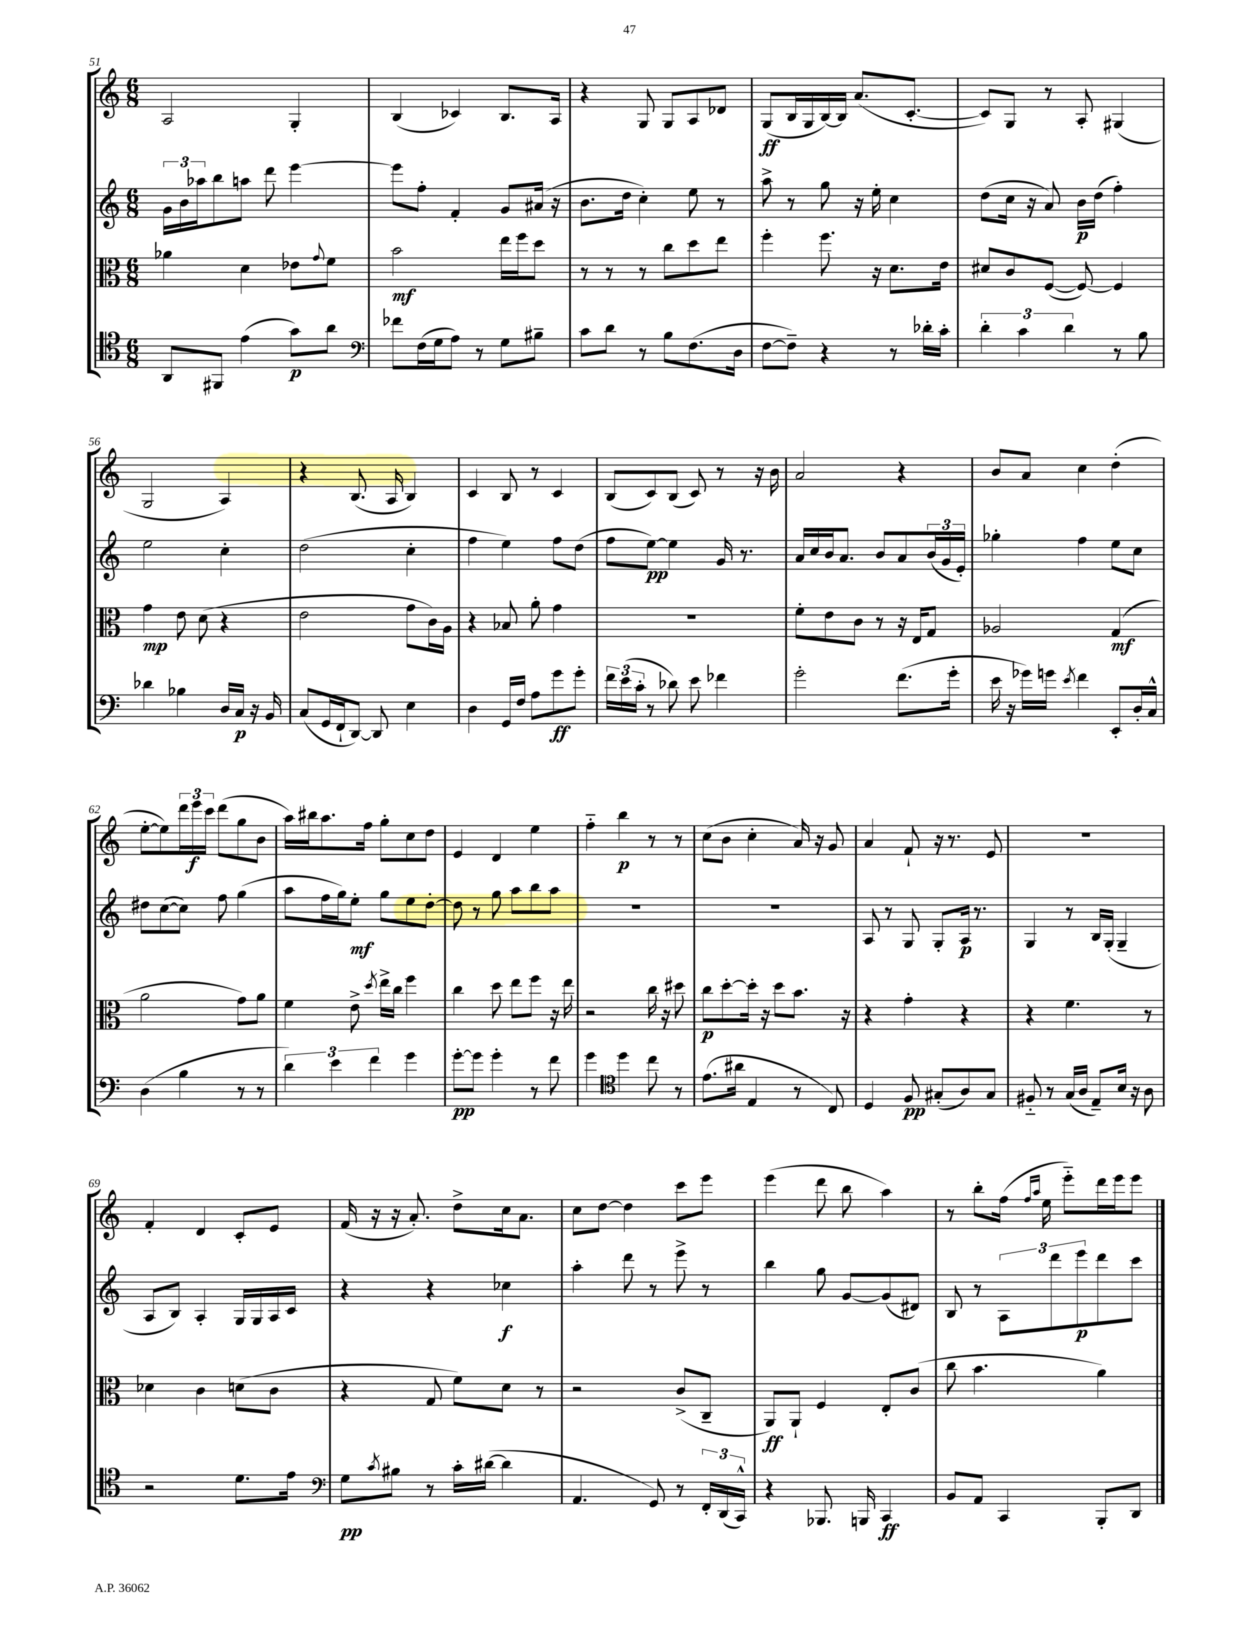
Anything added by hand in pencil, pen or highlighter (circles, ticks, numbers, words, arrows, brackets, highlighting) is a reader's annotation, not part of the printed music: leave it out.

**kern	**dynam	**kern	**dynam	**kern	**dynam	**kern	**dynam
*part4	*part4	*part3	*part3	*part2	*part2	*part1	*part1
*staff4	*staff4	*staff3	*staff3	*staff2	*staff2	*staff1	*staff1
*clefC4	*	*clefC3	*	*clefG2	*	*clefG2	*
*k[]	*	*k[]	*	*k[]	*	*k[]	*
*M6/8	*	*M6/8	*	*M6/8	*	*M6/8	*
=51	=51	=51	=51	=51	=51	=51	=51
8AA/L	.	4a-X\	.	24g\LL	.	2A/	.
.	.	.	.	24b\	.	.	.
.	.	.	.	24aa-X\J	.	.	.
8FF#X/J	.	.	.	8bb\	.	.	.
(4e\	.	4d\	.	8aan\J	.	.	.
.	.	.	.	8ddd\	.	.	.
8g\L)	p	8e-X\L	.	[4eee\	.	4G'/	.
.	.	8qqg/	.	.	.	.	.
8a\J	.	8f\J	.	.	.	.	.
=52	=52	=52	=52	=52	=52	=52	=52
*clefF4	*	*	*	*	*	*	*
8f-X\L	.	2b\	mf	8eee\L]	.	(4B/	.
(16F\L	.	.	.	8ff'\J	.	.	.
16G\J	.	.	.	.	.	.	.
8A\J)	.	.	.	4f'/	.	4c-X/)	.
8r	.	.	.	.	.	.	.
8G\L	.	16ee\LL	.	8g/L	.	8.B/L	.
.	.	16ff\J	.	.	.	.	.
8B#X~\J	.	8dd\J	.	(16a#X/Jk	.	.	.
.	.	.	.	16r	.	16A/Jk	.
=53	=53	=53	=53	=53	=53	=53	=53
8c\L	.	8r	.	8.b\L	.	4r	.
8d\J	.	8r	.	.	.	.	.
.	.	.	.	16dd\Jk	.	.	.
8r	.	8r	.	4cc'\)	.	8G/	.
8B\L	.	8cc\L	.	.	.	8G/L	.
(8.F\	.	8dd\	.	8ee\	.	8A/	.
.	.	8ee\J	.	8r	.	8d-X/J	.
16D\Jk	.	.	.	.	.	.	.
=54	=54	=54	=54	=54	=54	=54	=54
[8F\L	.	4ff'\	.	8aa^\	.	(8G/L	ff
8F~\J])	.	.	.	8r	.	16B/L	.
.	.	.	.	.	.	16G/	.
4r	.	8.ff\	.	8gg\	.	[16B/)	.
.	.	.	.	.	.	16B/JJ]	.
.	.	.	.	16r	.	(8.a/L	.
.	.	16r	.	16ee'\	.	.	.
8r	.	8.d\L	.	4cc\	.	.	.
.	.	.	.	.	.	[8.c'/J	.
16d-X'\LL	.	.	.	.	.	.	.
16c'\JJ	.	16e\Jk	.	.	.	.	.
=55	=55	=55	=55	=55	=55	=55	=55
6d'\	.	8d#X/L	.	(8dd\L	.	8c/L])	.
.	.	8c/	.	16cc\Jk	.	8G/J	.
6c\	.	.	.	.	.	.	.
.	.	.	.	16r	.	.	.
.	.	([8F/J	.	8a/)	.	8r	.
6d\	.	.	.	.	.	.	.
.	.	8F/_)	.	16b\LL	p	8A'/	.
.	.	.	.	(16dd\JJ	.	.	.
8r	.	4F/]	.	4ff'\)	.	(4G#X/	.
8B\	.	.	.	.	.	.	.
!!LO:LB:g=z
=56	=56	=56	=56	=56	=56	=56	=56
4d-X\	.	4g\	mp	2ee\	.	2G/	.
4B-X\	.	8e\	.	.	.	.	.
.	.	(8d\	.	.	.	.	.
16D/LL	.	4r	.	4cc'\	.	4A/)	.
16C/JJ	p	.	.	.	.	.	.
16r	.	.	.	.	.	.	.
16BB/	.	.	.	.	.	.	.
=57	=57	=57	=57	=57	=57	=57	=57
(8C/L	.	2e\	.	(2dd\	.	4r	.
16GG/L	.	.	.	.	.	.	.
16FF`/J	.	.	.	.	.	.	.
[8DD/J)	.	.	.	.	.	(8.B/	.
8DD/]	.	.	.	.	.	.	.
.	.	.	.	.	.	16A/	.
4E\	.	8g\L	.	4cc'\	.	4B/)	.
.	.	16c\L)	.	.	.	.	.
.	.	16A\JJ	.	.	.	.	.
=58	=58	=58	=58	=58	=58	=58	=58
4D\	.	4r	.	4ff\	.	4c/	.
16GG/LL	.	8B-X/	.	4ee\)	.	8B/	.
16F/JJ	.	.	.	.	.	.	.
8A\L	.	8a'\	.	.	.	8r	.
8g\	ff	4g\	.	8ff\L	.	4c/	.
8g'\J	.	.	.	(8dd\J	.	.	.
=59	=59	=59	=59	=59	=59	=59	=59
24f\LL	.	2.r	.	8ff\L	.	(8B/L	.
(24e\	.	.	.	.	.	.	.
24c'\JJ	.	.	.	.	.	.	.
8r	.	.	.	[8ee\J)	pp	8c/)	.
8d-X\)	.	.	.	4ee\]	.	(8B/J	.
8e\	.	.	.	.	.	8c/)	.
4f-X\	.	.	.	16g/	.	8r	.
.	.	.	.	8.r	.	.	.
.	.	.	.	.	.	16r	.
.	.	.	.	.	.	16b\	.
=60	=60	=60	=60	=60	=60	=60	=60
2g'\	.	8f'\L	.	16a/LL	.	2a/	.
.	.	.	.	16cc/	.	.	.
.	.	8e\	.	16b/J	.	.	.
.	.	.	.	8.a/J	.	.	.
.	.	8c\J	.	.	.	.	.
.	.	8r	.	8b/L	.	.	.
(8.f\L	.	16r	.	8a/	.	4r	.
.	.	16E/KL	.	.	.	.	.
.	.	8G/J	.	(24b/L	.	.	.
.	.	.	.	24g/	.	.	.
16g'\Jk	.	.	.	.	.	.	.
.	.	.	.	24e'/JJ)	.	.	.
=61	=61	=61	=61	=61	=61	=61	=61
16e\	.	2A-X/	.	4gg-X'\	.	8b/L	.
16r	.	.	.	.	.	.	.
16g-X\LL)	.	.	.	.	.	8a/J	.
16gn\JJ	.	.	.	.	.	.	.
8qe/	.	.	.	.	.	.	.
4f\	.	.	.	4ff\	.	4cc\	.
8EE'/L	.	(4G/	mf	8ee\L	.	(4dd'\	.
16D'/L	.	.	.	8cc\J	.	.	.
16C^^/JJ	.	.	.	.	.	.	.
!!LO:LB:g=z
=62	=62	=62	=62	=62	=62	=62	=62
(4D\	.	2a\	.	8dd#X\L	.	[8ee'\L	.
.	.	.	.	([8cc\	.	8ee\])	.
4B\	.	.	.	8cc\J])	.	24ddd\L	.
.	.	.	.	.	.	24eee\	f
.	.	.	.	.	.	24ccc\JJ	.
.	.	.	.	8ff\	.	(8ddd\L	.
8r	.	8g\L)	.	(4gg\	.	8gg\	.
8r	.	8a\J	.	.	.	8b\J	.
=63	=63	=63	=63	=63	=63	=63	=63
6d\)	.	4f\	.	8aa\L	.	16aa\LL)	.
.	.	.	.	.	.	16bb#X\J	.
.	.	.	.	16ff\L	.	8.aa\	.
6e\	.	.	.	.	.	.	.
.	.	.	.	16gg\J)	.	.	.
.	.	8e^\	.	8ee'\J	mf	.	.
.	.	.	.	.	.	16ff\Jk	.
6f\	.	.	.	.	.	.	.
.	.	8qdd/	.	.	.	.	.
.	.	16ee^\LL	.	8gg\L	.	8gg'\L	.
.	.	16cc\JJ	.	.	.	.	.
4g\	.	4ff\	.	8ee\	.	8cc\	.
.	.	.	.	[8dd'\J	.	8dd\J	.
=64	=64	=64	=64	=64	=64	=64	=64
[8g'\L	pp	4cc\	.	8dd\]	.	4e/	.
8g\J]	.	.	.	8r	.	.	.
4g'\	.	8dd\	.	8gg\	.	4d/	.
.	.	8ee\L	.	8aa\L	.	.	.
8r	.	8ff\J	.	8bb\	.	4ee\	.
8f\	.	16r	.	8aa\J	.	.	.
.	.	16ee\	.	.	.	.	.
=65	=65	=65	=65	=65	=65	=65	=65
4g\	.	2r	.	2.r	.	4ff\	.
*clefC4	*	*	*	*	*	*	*
4dd\	.	.	.	.	.	4bb\	p
8cc\	.	16cc\	.	.	.	8r	.
.	.	16r	.	.	.	.	.
8r	.	8dd#X\	.	.	.	8r	.
=66	=66	=66	=66	=66	=66	=66	=66
(8.e\L	.	8cc\L	p	2.r	.	(8cc\L	.
.	.	[8dd'\	.	.	.	8b\J	.
16a#X\Jk	.	.	.	.	.	.	.
4E/	.	16dd'\Jk]	.	.	.	4cc'\	.
.	.	16r	.	.	.	.	.
.	.	8dd\L	.	.	.	.	.
8r	.	8.b\J	.	.	.	16a/)	.
.	.	.	.	.	.	16r	.
8C/)	.	.	.	.	.	8g/	.
.	.	16r	.	.	.	.	.
=67	=67	=67	=67	=67	=67	=67	=67
4D/	.	4r	.	8A/	.	4a/	.
.	.	.	.	8r	.	.	.
8F/	pp	4g'\	.	8G/	.	8f`/	.
(8G#X'/L	.	.	.	8G'/L	.	16r	.
.	.	.	.	.	.	8.r	.
8A/)	.	4r	.	16A/Jk	p	.	.
.	.	.	.	8.r	.	.	.
8G#/J	.	.	.	.	.	8e/	.
=68	=68	=68	=68	=68	=68	=68	=68
8F#X/	.	4r	.	4G/	.	2.r	.
8r	.	.	.	.	.	.	.
(16G/LL	.	4.f\	.	8r	.	.	.
16A/JJ	.	.	.	.	.	.	.
8E~/L)	.	.	.	16B/LL	.	.	.
.	.	.	.	(16G'/JJ	.	.	.
16B/Jk	.	.	.	4G~/	.	.	.
16r	.	.	.	.	.	.	.
8A\	.	8r	.	.	.	.	.
!!LO:LB:g=z
=69	=69	=69	=69	=69	=69	=69	=69
2r	.	4d-X\	.	8A/L	.	4f'/	.
.	.	.	.	8B/J)	.	.	.
.	.	4c\	.	4A'/	.	4d/	.
8.d\L	.	(8dn\L	.	16G/LL	.	8c'/L	.
.	.	.	.	16G/	.	.	.
.	.	8c\J	.	16A/	.	8e/J	.
16e\Jk	.	.	.	16c/JJ	.	.	.
=70	=70	=70	=70	=70	=70	=70	=70
*clefF4	*	*	*	*	*	*	*
8G\L	pp	4r	.	4r	.	(16f/	.
.	.	.	.	.	.	16r	.
8qc/	.	.	.	.	.	.	.
8B#X\J	.	.	.	.	.	16r	.
.	.	.	.	.	.	8.a'/)	.
8r	.	8G/	.	4r	.	.	.
16c'\LL	.	8f\L)	.	.	.	8dd^\L	.
([16d#X\JJ	.	.	.	.	.	.	.
4d#\]	.	8d\J	.	4cc-X\	f	16cc\k	.
.	.	.	.	.	.	8.a\J	.
.	.	8r	.	.	.	.	.
=71	=71	=71	=71	=71	=71	=71	=71
4.AA/	.	2r	.	4aa'\	.	8cc\L	.
.	.	.	.	.	.	[8dd\J	.
.	.	.	.	8ddd\	.	4dd\]	.
8GG/)	.	.	.	8r	.	.	.
8r	.	(8c^/L	.	8eee^\	.	8ccc\L	.
24FF'/LL	.	8C~/J	.	8r	.	8eee\J	.
(24DD/	.	.	.	.	.	.	.
24CC^^/JJ)	.	.	.	.	.	.	.
=72	=72	=72	=72	=72	=72	=72	=72
4r	.	8AA/L)	ff	4bb\	.	(4eee\	.
.	.	8AA`/J	.	.	.	.	.
8.BBB-X/	.	4F/	.	8gg\	.	8ddd\	.
.	.	.	.	[8g/L	.	8bb\	.
16BBBn/	.	.	.	.	.	.	.
4CC/	ff	8E'/L	.	(8g/]	.	4aa\)	.
.	.	(8c/J	.	8d#X/J)	.	.	.
=73	=73	=73	=73	=73	=73	=73	=73
8BB/L	.	8cc\	.	8B/	.	8r	.
8AA/J	.	4.b\	.	8r	.	8bb'\L	.
4CC/	.	.	.	12A\L	.	(16ff\Jk	.
.	.	.	.	.	.	16qqff/LL	.
.	.	.	.	.	.	16qqaa/JJ	.
.	.	.	.	.	.	16ee\	.
.	.	.	.	12ddd\	.	.	.
.	.	.	.	.	.	8eee\L)	.
.	.	.	.	12eee\	p	.	.
8BBB'/L	.	4a\)	.	8ddd\	.	16ddd\L	.
.	.	.	.	.	.	16eee\J	.
8DD/J	.	.	.	8ccc\J	.	8eee\J	.
==	==	==	==	==	==	==	==
*-	*-	*-	*-	*-	*-	*-	*-
